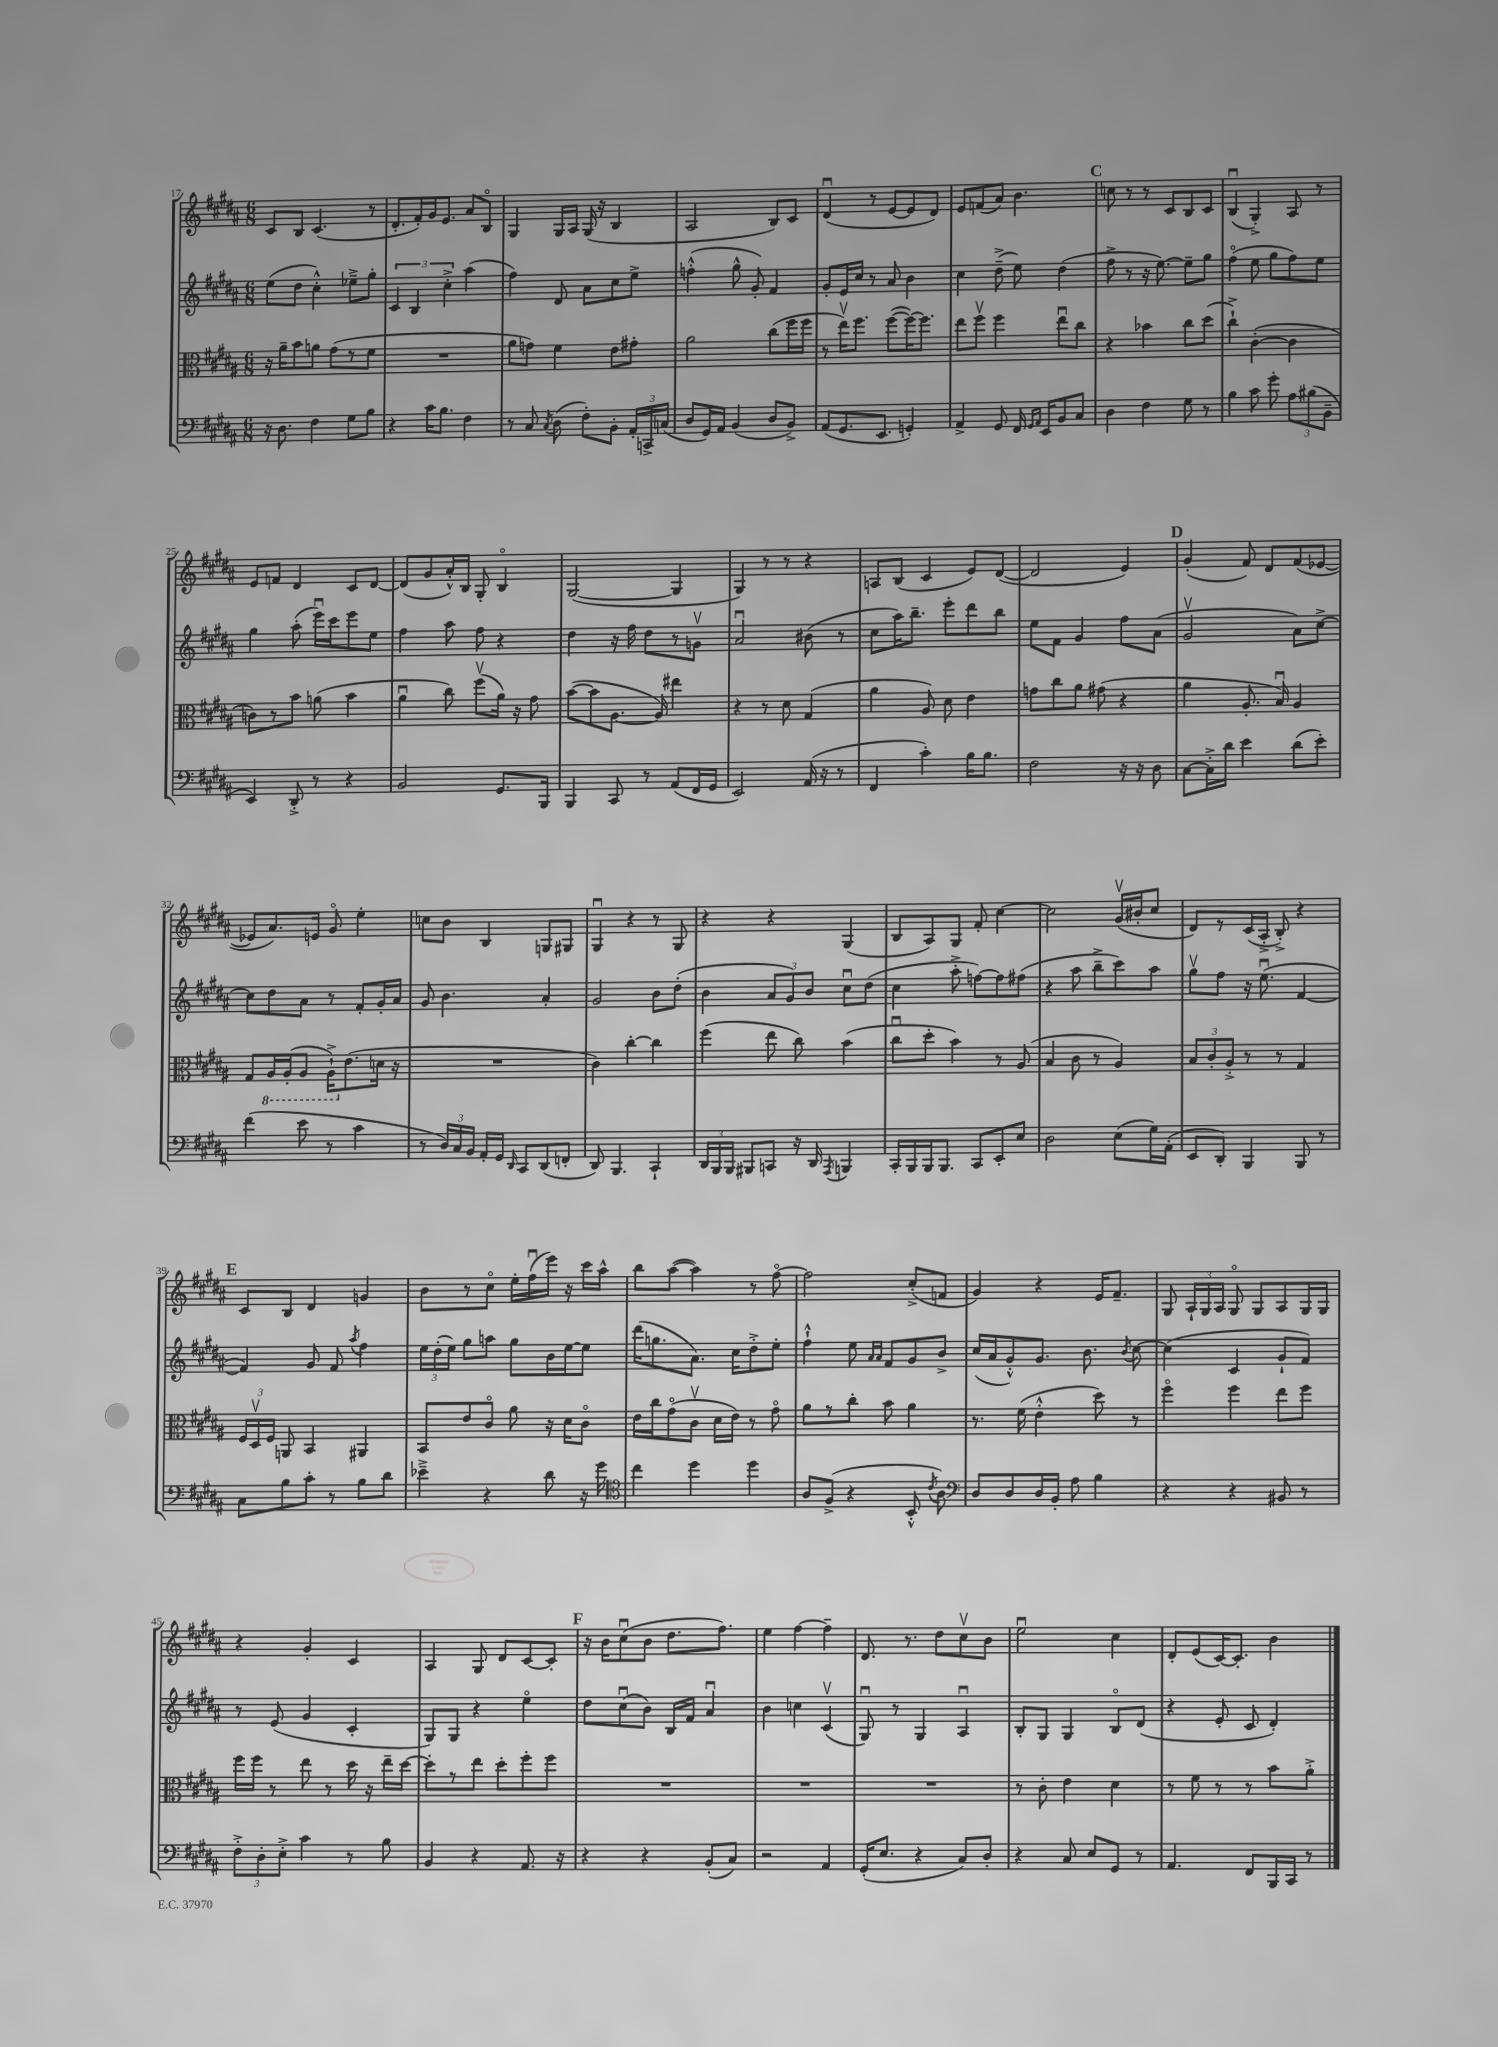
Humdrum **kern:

**kern	**kern	**kern	**kern
*part4	*part3	*part2	*part1
*staff4	*staff3	*staff2	*staff1
*clefF4	*clefC3	*clefG2	*clefG2
*k[f#c#g#d#a#]	*k[f#c#g#d#a#]	*k[f#c#g#d#a#]	*k[f#c#g#d#a#]
*M6/8	*M6/8	*M6/8	*M6/8
=17	=17	=17	=17
16r	16r	(8ee\L	8c#/L
8.D#\	16a#~\KL	.	.
.	8b\	8dd#\J	8B/J
4F#\	8an\J	4cc#'^^\)	(4.c#/
.	(8g#\L	.	.
8G#\L	8r	8ee-X~^\L	.
8B\J	8f#\J	8gg#'\J	8r
=18	=18	=18	=18
4r	2.r	6c#/	8.d#'/L
.	.	6B/	.
.	.	.	16f#'/L)
16c#\KL	.	.	16g#/J
8.B\J	.	.	8.e/J
.	.	6cc#'^\	.
4F#\	.	(4aa#\	8a#/L
.	.	.	8B/J
=19	=19	=19	=19
8r	8a#\L	4ff#\)	4G#/
8C#/	8gn\J)	.	.
8qC#/	.	.	.
(8D#\	4f#\	8d#/	16G#/LL
.	.	.	16A#/JJ
8F#'\L)	.	8a#\L	(16G#/
.	.	.	16r
8BB'\J	8e\L	8cc#\	4B/
24AA#'/LL	8g#X'\J	8ee^\J	.
24CCn^/	.	.	.
(24Cn/JJ	.	.	.
=20	=20	=20	=20
8D#/L	2a#\	(4ffn'^^\	2A#/
16GG#/L)	.	.	.
16AA#/JJ	.	.	.
(4BB/	.	8gg#^^\	.
.	.	8g#'/)	.
8D#/L	(8cc#\L	4f#/	8B/L)
8BB^/J)	16ff#\L	.	8c#/J
.	16ff#\JJ	.	.
=21	=21	=21	=21
(8AA#/L	8r	8g#'/L	(4d#u/
8.GG#/	16eev\KL)	16e/L	.
.	8.ff#\J	16cc#/JJ	.
.	.	8r	8r
8.EE/J	.	.	.
.	([8ff#\L	8a#/	[8e/L
4GGn'/)	16ff#\K_)	4b\	8e/]
.	8.ff#\J]	.	.
.	.	.	8d#/J)
=22	=22	=22	=22
4AA#^/	8ee\L	4cc#\	8e/L
.	8ff#v\J	.	(8fn/
8GG#/	4ff#\	(8dd#~^\	8a#/J)
16FF#/	.	8ee\)	4.b\
16qqGG#/LL	.	.	.
16qqAA#/JJ	.	.	.
16EE/KL	.	.	.
8BB/	8eeu\L	(4dd#\	.
8C#/J	8cc#\J	.	.
!!LO:REH:place=s1:t=C
=23	=23	=23	=23
4D#\	4r	8ff#^\	8ccn\
.	.	8r	8r
4F#\	4b-X\	16r	8r
.	.	[8.ee\)	.
.	.	.	8c#/L
8G#\	8cc#\L	8ee~\L]	8B/
8r	(8dd#\J	8gg#\J	8c#/J
=24	=24	=24	=24
4B\	4cc#`^\)	(4ff#\	(4Bu/
8c#\	([4c#'\	8ee\	4G#'^/)
8g#'\	.	8gg#\L	.
12A#\L	4c#\]	8ff#\)	8A#/
(12B#X\	.	.	.
.	.	8ee\J	8r
12BB~\J	.	.	.
!!LO:LB:g=z
=25	=25	=25	=25
4EE/)	8cn\L)	4gg#\	8e/L
.	8r	.	8fn/J
8DD#'^/	8b\J	(8aa#'\	4d#/
8r	(8an\	16eeeu\LL)	.
.	.	16ccc#\J	.
4r	4b\	8eee\	8c#/L
.	.	8ee\J	[8d#/J
=26	=26	=26	=26
2BB/	4a#u\	4ff#\	(8d#/L]
.	.	.	8g#/
.	8cc#\)	8aa#\	16a#'^^/L)
.	.	.	16B/JJ
.	(8ff#v\L	8ff#\	8G#'/
8.GG#/L	16a#\Jk)	4r	4B/
.	16r	.	.
.	8g#\	.	.
16BBB/Jk	.	.	.
=27	=27	=27	=27
4BBB/	([8b\L	4dd#\	([2G#/
.	8b\]	.	.
8CC#/	[8.A#\J	16r	.
.	.	16ff#\	.
8r	.	8dd#\L	.
.	16A#/])	.	.
(8AA#/L	4ee#X\	8r	4G#/]
16FF#/L	.	8gnv\J	.
16GG#/JJ	.	.	.
=28	=28	=28	=28
2EE/)	4r	2a#u/	4G#/)
.	8r	.	8r
.	8d#\	.	8r
(16AA#/	(4G#/	(8b#X\	4r
16r	.	.	.
8r	.	8r	.
=29	=29	=29	=29
4FF#/	4a#\	8cc#\L	8An/L
.	.	16aa#\K)	(8B/J
.	.	8.bb~\J	.
4c#'\)	8A#/)	.	4c#/
.	8d#\	8eee'\L	.
16B\KL	4e\	8ddd#\	8e/L)
8.B\J	.	.	.
.	.	8bb\J	([8d#/J
=30	=30	=30	=30
2F#\	8gn\L	8ee\L	2d#/]
.	8cc#\	8f#\J	.
.	8a#\J	4g#/	.
.	(8g#X\	.	.
16r	4r	8ff#\L	4e/)
16r	.	.	.
8D#\	.	(8a#\J	.
!!LO:REH:place=s1:t=D
=31	=31	=31	=31
[8C#\L	4a#\	2g#v/	(4g#'/
16C#'^\L]	.	.	.
16d#\JJ	.	.	.
4e\	8.A#'/	.	8f#/)
.	.	.	8d#/L
.	16Bu/)	.	.
(8d#\L	4A#/	8a#\L)	(8f#/
8e'\J)	.	[8cc#^\J	[8e-X/J
!!LO:LB:g=z
=32	=32	=32	=32
(4f#\	8G#/L	8cc#\L]	8e-X/L]
*	*8ba	*	*
.	16AA#/L	8dd#\	8.a#/)
.	(16AA#'/J	.	.
8e\	8AA#/J	8a#\J	.
.	.	.	16en/Jk
8r	16AA#`^\KL)	8r	8g#/
*	*X8ba	*	*
.	(8.e\	.	.
4c#\	.	8f#'/L	4ee'\
.	16dn\Jk	16g#'/L	.
.	16r	16a#/JJ	.
=33	=33	=33	=33
8r	2.r	8g#/	8ccn\L
24D#/LL)	.	4.b\	8b\J
24C#/	.	.	.
24BB/JJ	.	.	.
16AA#'/LL	.	.	4B/
16GG#/JJ	.	.	.
16qqDD#/	.	.	.
8CC#/L	.	.	.
(8DD#/	.	4a#'/	8Gn/L
8FFn'/J	.	.	8G#X/J
=34	=34	=34	=34
8DD#/)	4c#\)	2g#/	4G#u/
4.BBB/	.	.	.
.	[4cc#'\	.	4r
4CC#`/	4cc#\]	8b\L	8r
.	.	(8dd#'\J	8G#/
=35	=35	=35	=35
24DD#/LL	(4ff#\	4b\	4r
24BBB/	.	.	.
24BBB/JJ	.	.	.
8BBB#X/L	.	.	.
8CCn/J	8ee\	12a#/L	4r
.	.	12g#/)	.
16r	8cc#\)	.	.
.	.	12b/J	.
16DD#/	.	.	.
8qAAA#/	.	.	.
4BBBn/	(4b\	8cc#u\L	(4G#/
.	.	(8dd#\J	.
=36	=36	=36	=36
16CC#'/LL	8cc#u\L	4cc#\	8B/L
16BBB/	.	.	.
16BBB/J	8dd#'\J	.	8A#/)
8.BBB/J	.	.	.
.	4b\)	8aa#'^\	8G#/J
8CC#/L	.	[8ffn\L)	8f#'/
8EE'/	8r	8ff\]	[4cc#\
8E/J	(8A#/	(8ff#X\J	.
=37	=37	=37	=37
2D#\	4B/	4r	2cc#\]
.	8c#\	8aa#\	.
.	8r	8bb~^\L	.
(8E\L	4A#/)	8ccc#\)	(16g#v/LL
.	.	.	16b#X'/J
16G#\L)	.	8aa#\J	8cc#/J
(16AA#'\JJ	.	.	.
=38	=38	=38	=38
8EE/L	12B/L	8gg#v\L	8d#/L)
.	12c#'/	.	.
8DD#'/J)	.	8ff#\J	8r
.	12A#'^/J	.	.
4BBB/	8r	16r	(16c#/L
.	.	(8.eeu\	16A#'^/JJ
.	8r	.	8B'^/)
8BBB/	4G#/	[4f#/	4r
8r	.	.	.
!!LO:LB:g=z
!!LO:REH:place=s1:t=E
=39	=39	=39	=39
8C#\L	24F#/LL	4f#/])	8c#/L
.	24D#v/	.	.
.	24F#/JJ	.	.
8B\	8AAn/	.	8B/J
8c#'\J	4BB/	8g#/	4d#/
8r	.	8f#/	.
.	.	8qaa#/	.
8B\L	4AA#X/	4ff#\	4gn/
8d#\J	.	.	.
=40	=40	=40	=40
4e-X~^\	8BB/L	24ee\LL	8b\L
.	.	(24dd#'\	.
.	.	24ee\JJ)	.
.	8e/	8gg#\L	8r
4r	8c#/J	8aan\J	8cc#\J
.	8a#\	8gg#\L	16ee'\LL
.	.	.	(16ff#u\
8d#\	16r	16b\L	16eee\JJ)
.	16d#\KL	[16ee\J	16r
16r	8c#\J	8ee\J]	16ccc#\LL
16g#\	.	.	16aa#^^\JJ
=41	=41	=41	=41
*clefC4	*	*	*
4cc#\	16e\LL	(16ddd#\KL	8bb\L
.	16cc#\J	8.ggn\	.
.	(8g#\	.	([8aa#\J
4dd#\	8c#v\J	8.a#\J)	4aa#\])
.	16d#\LL	.	.
.	16e\JJ)	16cc#\KL	.
4dd#\	8r	8dd#'^\	8r
.	8g#\	8ee'\J	[8ff#\
=42	=42	=42	=42
8A#/L	8a#\L	4ff#`^^\	2ff#\]
(8F#^/J	8r	.	.
4r	8cc#'\J	8ee\	.
.	.	16qqa#/LL	.
.	.	16qqa#/JJ	.
.	8b\	8f#/L	.
8BB'^^/	4a#\	8g#/	(8cc#'^/L
8qc#/	.	.	.
8A#\)	.	8b^/J	8fn/J
=43	=43	=43	=43
*clefF4	*	*	*
8D#/L	8.r	(16cc#/LL	4g#/)
.	.	16a#/J	.
8D#/	.	8g#'^^/)	.
.	(16f#\	.	.
16D#/L	4e'^^\	8.g#/J	4r
16BB'/JJ	.	.	.
8A#\	.	.	.
.	.	8.b\	.
4B\	8dd#\)	.	16e/KL
.	.	.	8.f#~/J
.	.	8qb/	.
.	8r	[8cc#\	.
=44	=44	=44	=44
4r	4ff#\	(4cc#\]	8G#/
.	.	.	24A#`/LL
.	.	.	24G#/
.	.	.	24A#/JJ
4r	4ff#\	4c#/	8G#/
.	.	.	8G#/L
8BB#X/	8ee\L	8g#`/L	8A#/
8r	8ff#\J	8f#/J)	16G#/L
.	.	.	16G#/JJ
!!LO:LB:g=z
=45	=45	=45	=45
12F#'^\L	16ff#\LL	8r	4r
.	16ff#\JJ	.	.
12D#'\	.	.	.
.	8r	(8e/	.
12E'^\J	.	.	.
4c#\	8ee\	4g#/	4g#'/
.	8r	.	.
8r	16dd#\	4c#'/	4c#/
.	16r	.	.
8B\	16ee~\LL	.	.
.	[16dd#\JJ	.	.
=46	=46	=46	=46
4BB/	8dd#'\L]	8G#/L)	4A#/
.	8r	8G#/J	.
4r	8ee\J	4r	8G#/
.	8dd#'\L	.	8d#/L
8.AA#/	8ff#'\	4ee\	[8c#/
.	8ff#\J	.	8c#'/J]
16r	.	.	.
!!LO:REH:place=s1:t=F
=47	=47	=47	=47
4r	2.r	8dd#\L	16r
.	.	.	16b\KL
.	.	(8cc#u\	(8cc#u\
4r	.	8b\J)	8b\J
.	.	16B/LL	8.dd#\L
.	.	16f#/JJ	.
(8BB'/L	.	4a#u/	.
.	.	.	8.ff#\J)
8C#/J)	.	.	.
=48	=48	=48	=48
2r	2.r	4b\	4ee\
.	.	4ccn\	[4ff#\
4AA#/	.	(4c#v/	4ff#~\]
=49	=49	=49	=49
(16GG#'/KL	2.r	8G#u/)	8.d#/
8.E/J	.	.	.
.	.	8r	.
.	.	.	8.r
4r	.	4G#/	.
.	.	.	8dd#\L
8C#/L)	.	4A#u/	8cc#v\
8D#'/J	.	.	8b\J
=50	=50	=50	=50
4r	8r	8B'/L	2eeu\
.	8c#'\	8G#/J	.
8C#/	4e\	4G#/	.
8E/L	.	.	.
8GG#/J	4d#\	8B/L	4cc#\
8r	.	(8d#/J	.
=51	=51	=51	=51
4.AA#/	8r	4r	8d#'/L
.	8f#\	.	(8e/
.	8r	8e'/	[16c#/K)
.	.	.	8.c#'/J]
8FF#/L	8r	8c#/	.
16BBB/L	8b\L	4d#'/)	4b\
16CC#/JJ	.	.	.
8r	8a#'^\J	.	.
==	==	==	==
*-	*-	*-	*-
